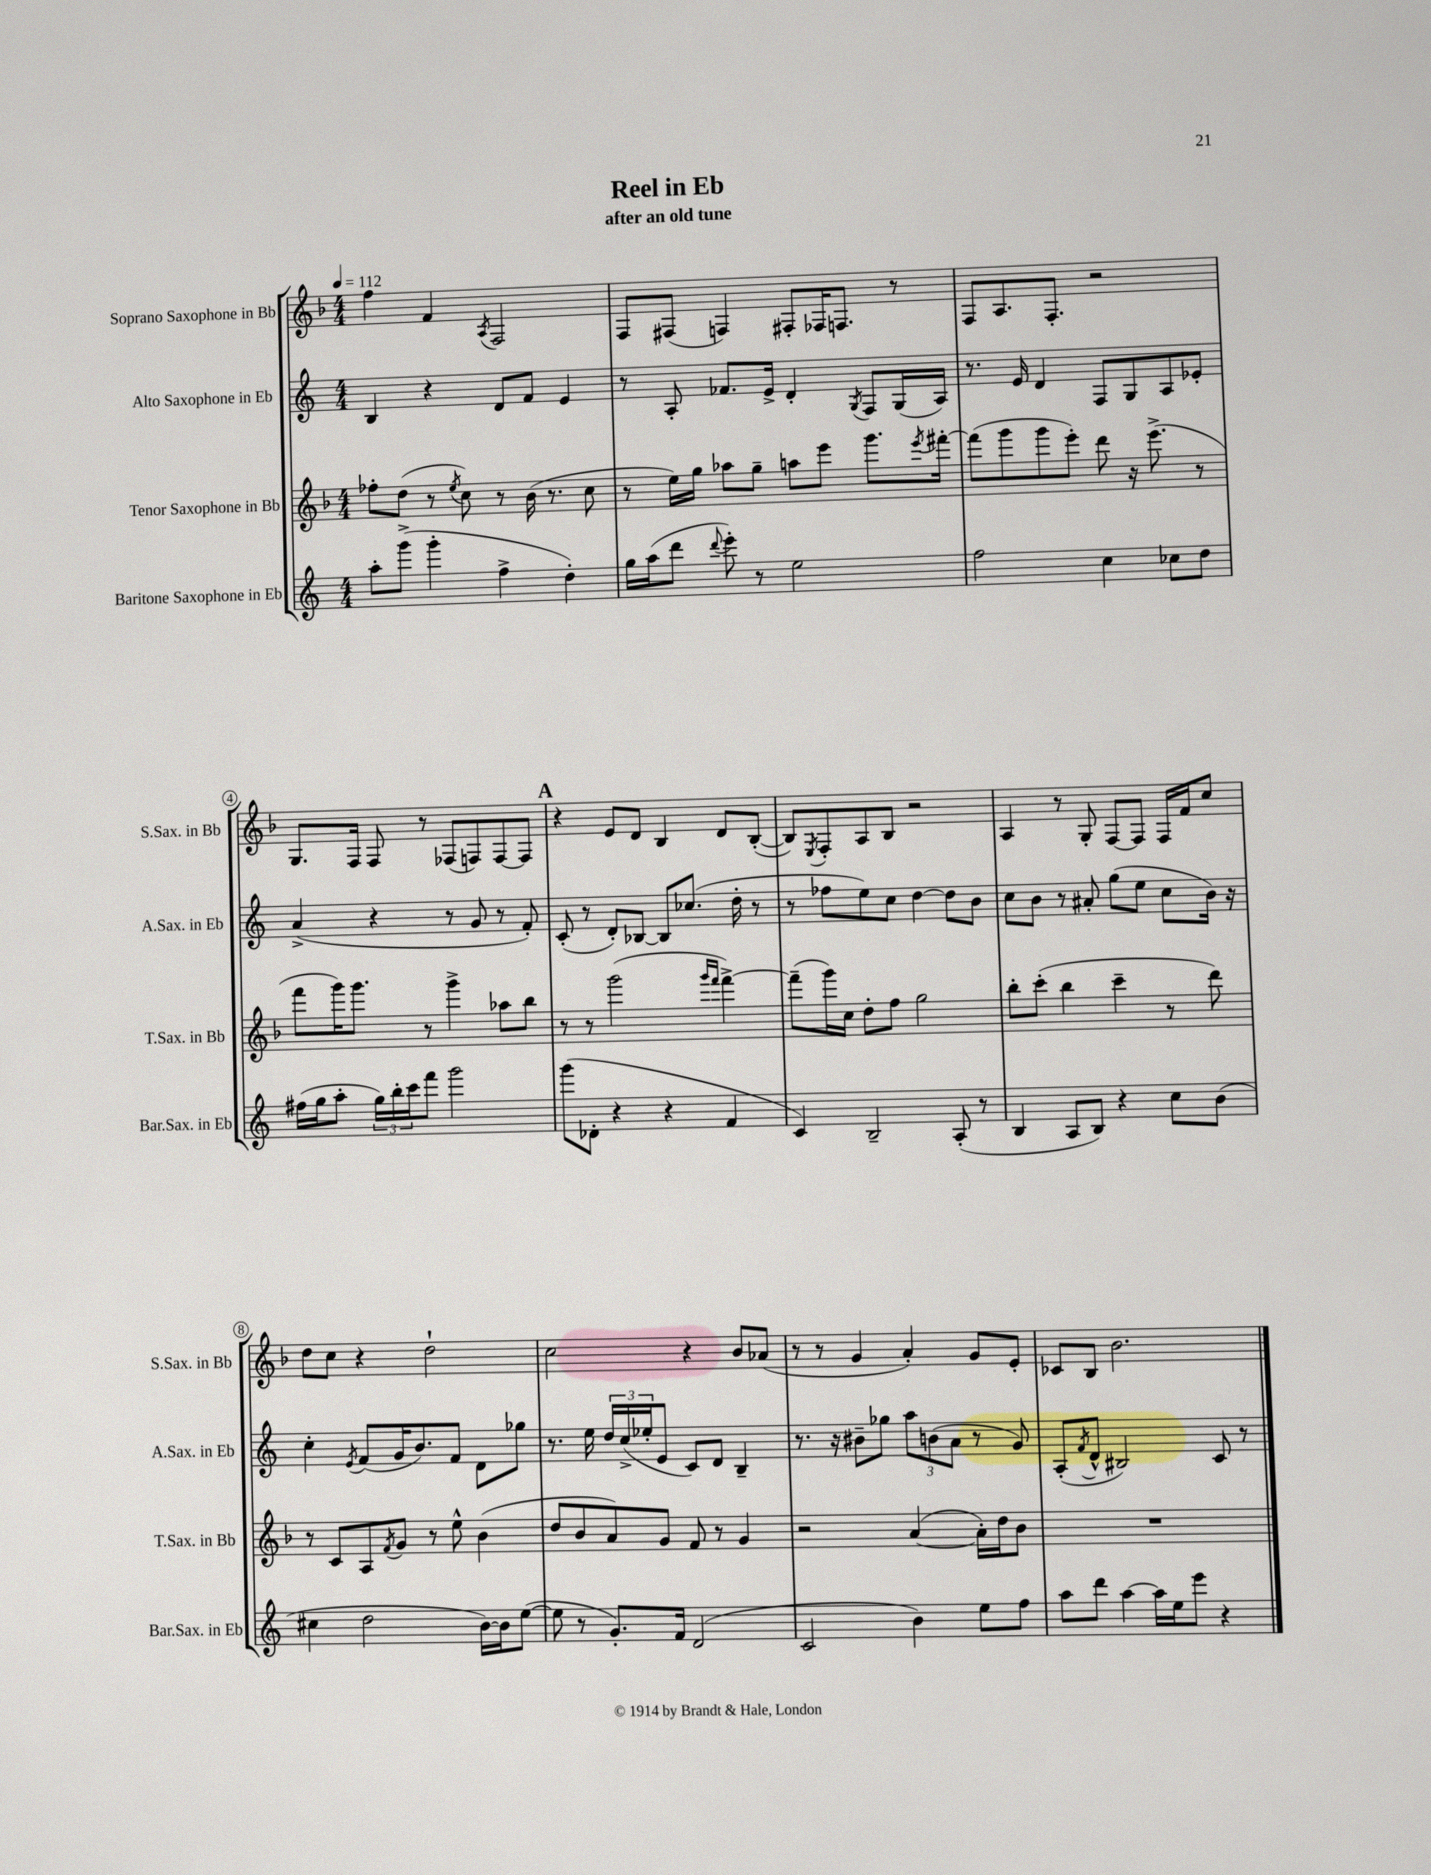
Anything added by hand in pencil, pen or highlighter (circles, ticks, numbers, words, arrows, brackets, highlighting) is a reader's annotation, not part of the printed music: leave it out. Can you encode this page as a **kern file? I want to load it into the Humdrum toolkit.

**kern	**kern	**kern	**kern
*part4	*part3	*part2	*part1
*staff4	*staff3	*staff2	*staff1
*I"Baritone Saxophone in Eb	*I"Tenor Saxophone in Bb	*I"Alto Saxophone in Eb	*I"Soprano Saxophone in Bb
*I'Bar.Sax. in Eb	*I'T.Sax. in Bb	*I'A.Sax. in Eb	*I'S.Sax. in Bb
*clefG2	*clefG2	*clefG2	*clefG2
*k[]	*k[b-]	*k[]	*k[b-]
*M4/4	*M4/4	*M4/4	*M4/4
*MM112	*MM112	*MM112	*MM112
=1	=1	=1	=1
8aa'\L	8ff-X'\L	4B/	4ff\
(8ggg^\J	(8dd\J	.	.
4ggg'\	8r	4r	4f/
.	8qee/	.	.
.	8cc\)	.	.
.	.	.	8qA/
4ff^\	8r	8d/L	2F/
.	(16b-\	8f/J	.
.	8.r	.	.
4dd'\)	.	4e/	.
.	8cc\	.	.
=2	=2	=2	=2
16gg\LL	8r	8r	8F/L
(16aa\J	.	.	.
8ddd\J	16ee\LL)	8A'/	(8F#X/J
.	16gg\JJ	.	.
8qqddd/	.	.	.
8eee'\)	8aa-X\L	8.f-X/L	4Fn/)
8r	8gg~\J	.	.
.	.	16e^/Jk	.
2ee\	8aan\L	4d'/	8F#X'/L
.	8eee\J	.	16F-X/K
.	.	.	8.Fn/J
.	.	8qG/	.
.	8.ggg\L	8F/L	.
.	.	(16G/L	8r
.	8qeee/	.	.
.	[16fff#X'\Jk	16A/JJ)	.
=3	=3	=3	=3
2ff\	(8fff#\L]	8.r	8F/L
.	8ggg\	.	8.A/
.	.	16e/	.
.	8ggg\	4d/	.
.	.	.	8.F'/J
.	8eee'\J)	.	.
4cc\	8ddd\	8F/L	2r
.	16r	8G/	.
.	(8.eee^\	.	.
8cc-X\L	.	8A/	.
8dd\J	8r	8e-X'/J	.
!!LO:LB:g=z
=4	=4	=4	=4
(16ff#X\LL	8fff\L	(4a^/	8.G/L
16gg\J	.	.	.
8aa'\J	16ggg\K)	.	.
.	8.ggg\J	.	16F/Jk
24gg\LL)	.	4r	8F/
24bb'\	.	.	.
24ccc\J	.	.	.
8fff\J	8r	.	8r
2ggg\	4ggg^\	8r	(8F-X/L
.	.	8g/	8Fn/)
.	8aa-X\L	8r	[8F/
.	8bb-\J	8f'/)	8F/J]
!!LO:REH:place=s1:t=A
=5	=5	=5	=5
(8ggg\L	8r	(8c'/	4r
8d-X'\J	8r	8r	.
4r	(2ggg\	8d'/L)	8e/L
.	.	[8B-X/J	8d/J
4r	.	8B-/L]	4B-/
.	.	(8.cc-X/J	.
.	16qqggg/LL	.	.
.	16qqfff/JJ	.	.
4f/	[4fff^\)	.	8d/L
.	.	16dd'\	.
.	.	8r	([8B-'/J
=6	=6	=6	=6
4c/)	(8fff~\L]	8r	8B-/L])
.	.	.	8qE/
.	16ggg\L)	8ff-X\L	8F'/
.	16cc\JJ	.	.
2B~/	8dd'\L	8ee\)	8A/
.	8ff\J	8cc\J	8B-/J
.	2gg\	[4dd\	2r
(8A'/	.	8dd\L]	.
8r	.	8b\J	.
=7	=7	=7	=7
4B/	8bb-'\L	8cc\L	4A/
.	(8ccc'\J	8b\J	.
8A/L	4bb-\	8r	8r
8B/J)	.	8a#X'/	8G'/
4r	4ccc~\	(8gg\L	[8F/L
.	.	8ee\J	8F/J]
8cc\L	8r	8cc\L	16F/LL
.	.	.	16f/J
(8b\J	8ddd\)	16b\Jk)	8cc/J
.	.	16r	.
!!LO:LB:g=z
=8	=8	=8	=8
4cc#X\	8r	4cc'\	8dd\L
.	8c/L	.	8cc\J
.	.	8qe/	.
2dd\	8A/	(8f/L	4r
.	8qf/	.	.
.	8g/J	16g/K	.
.	.	8.b/)	.
.	8r	.	2dd`\
.	8ee^^\	8f/J	.
[16b\LL)	(4b-\	8d\L	.
16b\J]	.	.	.
([8ee\J	.	8gg-X\J	.
=9	=9	=9	=9
8ee\]	8dd/L	8.r	2cc\
8r	8b-/	.	.
.	.	16ee\	.
8.g'/L)	8a/)	24dd/LL	.
.	.	(24cc^/	.
.	.	24ee-X'/J	.
.	8g/J	8e/J	.
16f/Jk	.	.	.
(2d/	8f/	8c/L)	4r
.	8r	8d/J	.
.	4g/	4B~/	8b-/L
.	.	.	(8a-X/J
=10	=10	=10	=10
2c/	2r	8.r	8r
.	.	.	8r
.	.	16r	.
.	.	8b#X~\L	4g/
.	.	8gg-X\J	.
4b\)	([4a/	12aa\L	4a'/)
.	.	(12bn\	.
.	.	12a\J	.
8ee\L	16a'\LL])	8r	8g/L
.	16dd\J	.	.
8ff\J	8b-\J	8g/)	8e'/J
=11	=11	=11	=11
8aa\L	1r	(8A'/L	8c-X/L
.	.	8qf/	.
8ddd\J	.	8d^^/J	8B-/J
[4aa\	.	2B#X/)	2.b-\
16aa\LL]	.	.	.
16ee\J	.	.	.
8eee\J	.	.	.
4r	.	8c/	.
.	.	8r	.
==	==	==	==
*-	*-	*-	*-
